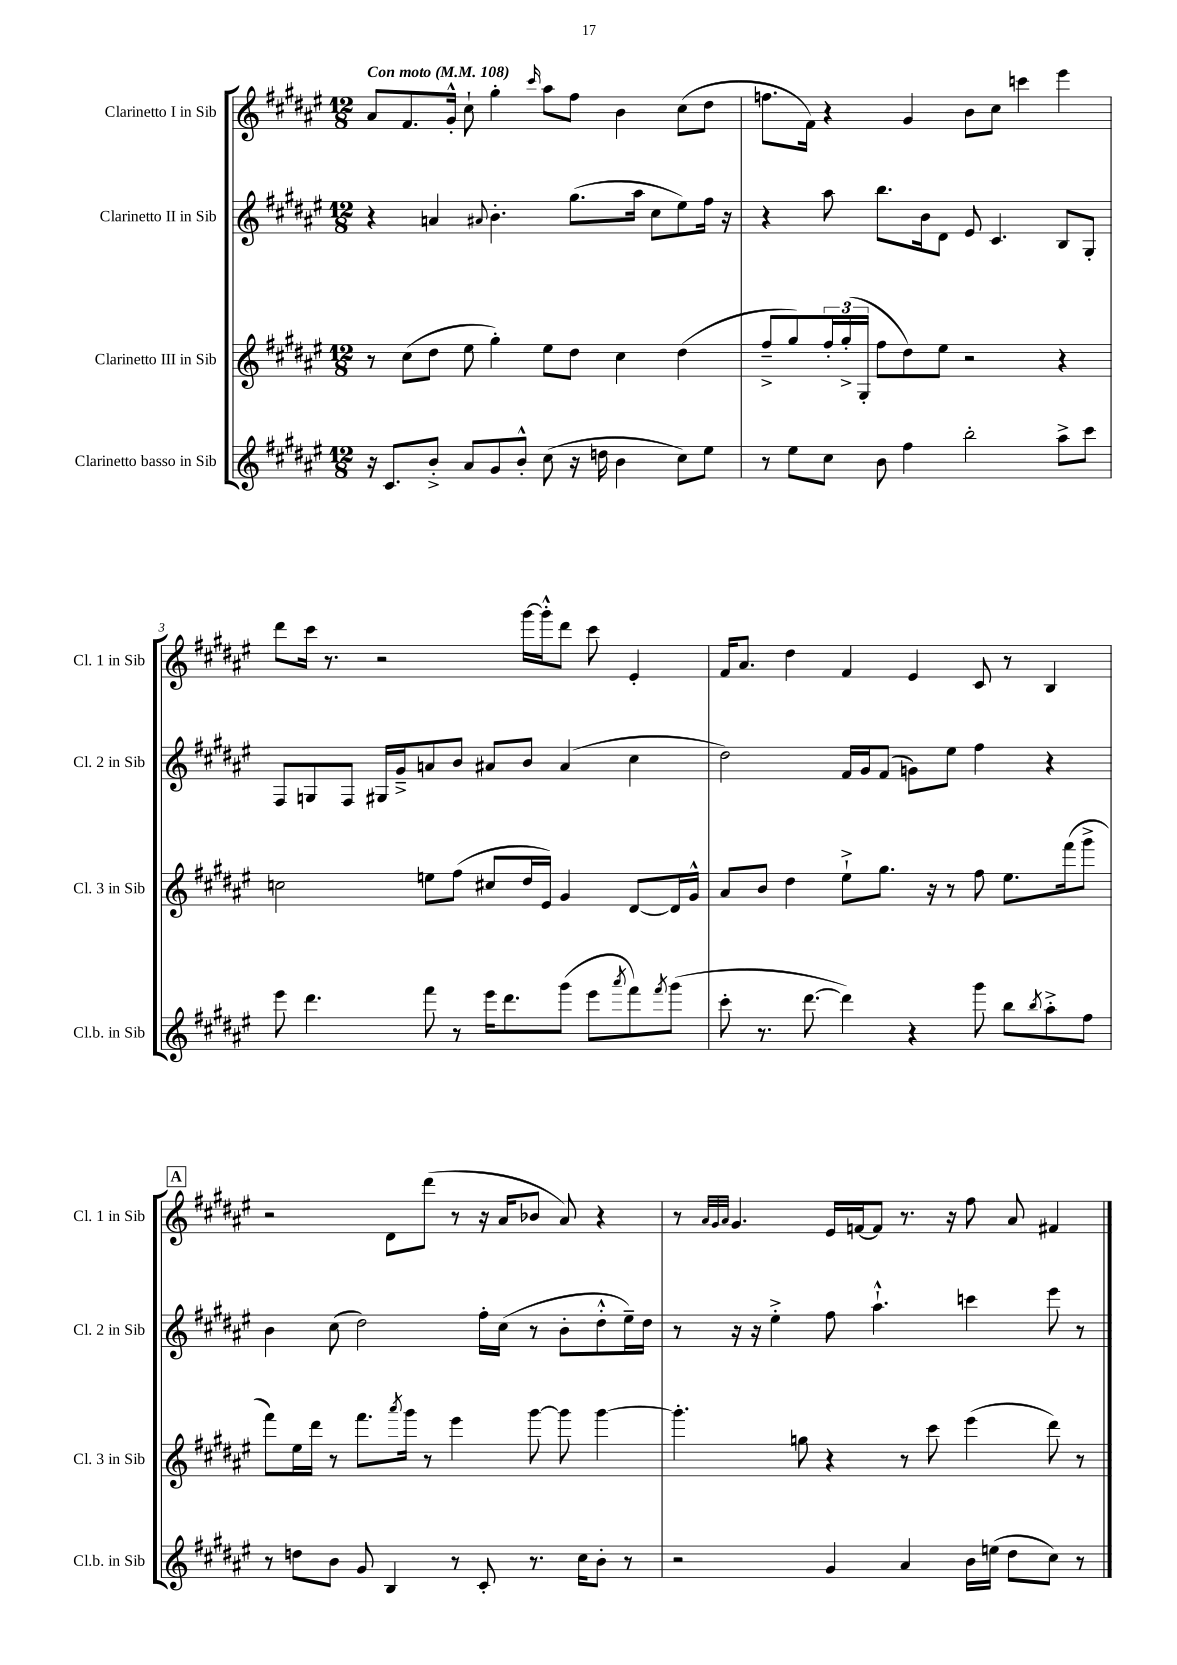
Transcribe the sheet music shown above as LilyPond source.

<<
\new StaffGroup <<
\new Staff = "s0" \with { instrumentName = "Clarinetto I in Sib" shortInstrumentName = "Cl. 1 in Sib" } {
    \clef treble \key fis \major \numericTimeSignature \time 12/8 \tempo "Con moto" 4 = 108
    ais'8 fis'8. gis'16-.-^ cis''8-! gis''4-. \grace { cis'''16 } ais''8 fis''8 b'4 cis''8( dis''8 |
    f''8. fis'16) r4 gis'4 b'8 cis''8 c'''4 eis'''4 |
    dis'''8 cis'''16 r8. r2 gis'''16~ gis'''16-.-^ dis'''8 cis'''8 eis'4-. |
    fis'16 ais'8. dis''4 fis'4 eis'4 cis'8 r8 b4 |
    \mark \markup { \box "A" } r2 dis'8 dis'''8( r8 r16 ais'16 bes'8 ais'8) r4 |
    r8 \grace { ais'32 gis'32 ais'32 } gis'4. eis'16 f'16~ f'8 r8. r16 fis''8 ais'8 fis'4 \bar "|." |
}
\new Staff = "s1" \with { instrumentName = "Clarinetto II in Sib" shortInstrumentName = "Cl. 2 in Sib" } {
    \clef treble \key fis \major \numericTimeSignature \time 12/8
    r4 a'4 \appoggiatura { ais'8 } b'4.-. gis''8.( ais''16 cis''8 eis''8) fis''16 r16 |
    r4 ais''8 b''8. b'16 dis'8 eis'8 cis'4. b8 gis8-. |
    fis8 g8 fis8 gis16 gis'16---> a'8 b'8 ais'8 b'8 ais'4( cis''4 |
    dis''2) fis'16 gis'16 fis'8( g'8) eis''8 fis''4 r4 |
    \mark \markup { \box "A" } b'4 cis''8( dis''2) fis''16-. cis''16( r8 b'8-. dis''8-.-^ eis''16--) dis''16 |
    r8 r16 r16 eis''4-.-> fis''8 ais''4.-!-^ c'''4 eis'''8 r8 \bar "|." |
}
\new Staff = "s2" \with { instrumentName = "Clarinetto III in Sib" shortInstrumentName = "Cl. 3 in Sib" } {
    \clef treble \key fis \major \numericTimeSignature \time 12/8
    r8 cis''8( dis''8 eis''8 gis''4-.) eis''8 dis''8 cis''4 dis''4( |
    fis''8---> gis''8) \tuplet 3/2 { fis''16-. gis''16-.->( gis16-. } fis''8 dis''8) eis''8 r2 r4 |
    c''2 e''8 fis''8( cis''8 dis''16 eis'16) gis'4 dis'8~ dis'16 gis'16-^ |
    ais'8 b'8 dis''4 eis''8-!-> gis''8. r16 r8 fis''8 eis''8. fis'''16( gis'''8-> |
    \mark \markup { \box "A" } fis'''8) eis''16 dis'''16 r8 fis'''8. \acciaccatura { ais'''8 } gis'''16 r8 eis'''4 gis'''8~ gis'''8 gis'''4~ |
    gis'''4.-. g''8 r4 r8 cis'''8 eis'''4( dis'''8) r8 \bar "|." |
}
\new Staff = "s3" \with { instrumentName = "Clarinetto basso in Sib" shortInstrumentName = "Cl.b. in Sib" } {
    \clef treble \key fis \major \numericTimeSignature \time 12/8
    r16 cis'8. b'8-.-> ais'8 gis'8 b'8-.-^ cis''8( r16 d''16 b'4 cis''8) eis''8 |
    r8 eis''8 cis''8 b'8 fis''4 b''2-. ais''8-> cis'''8 |
    eis'''8 dis'''4. fis'''8 r8 eis'''16 dis'''8. gis'''8( eis'''8 \acciaccatura { ais'''8 } fis'''8) \acciaccatura { fis'''8 } gis'''8( |
    cis'''8-. r8. dis'''8.~ dis'''4) r4 gis'''8 b''8 \acciaccatura { b''8 } ais''8-.-> fis''8 |
    \mark \markup { \box "A" } r8 d''8 b'8 gis'8 b4 r8 cis'8-. r8. cis''16 b'8-. r8 |
    r2 gis'4 ais'4 b'16 e''16( dis''8 cis''8) r8 \bar "|." |
}
>>
>>
